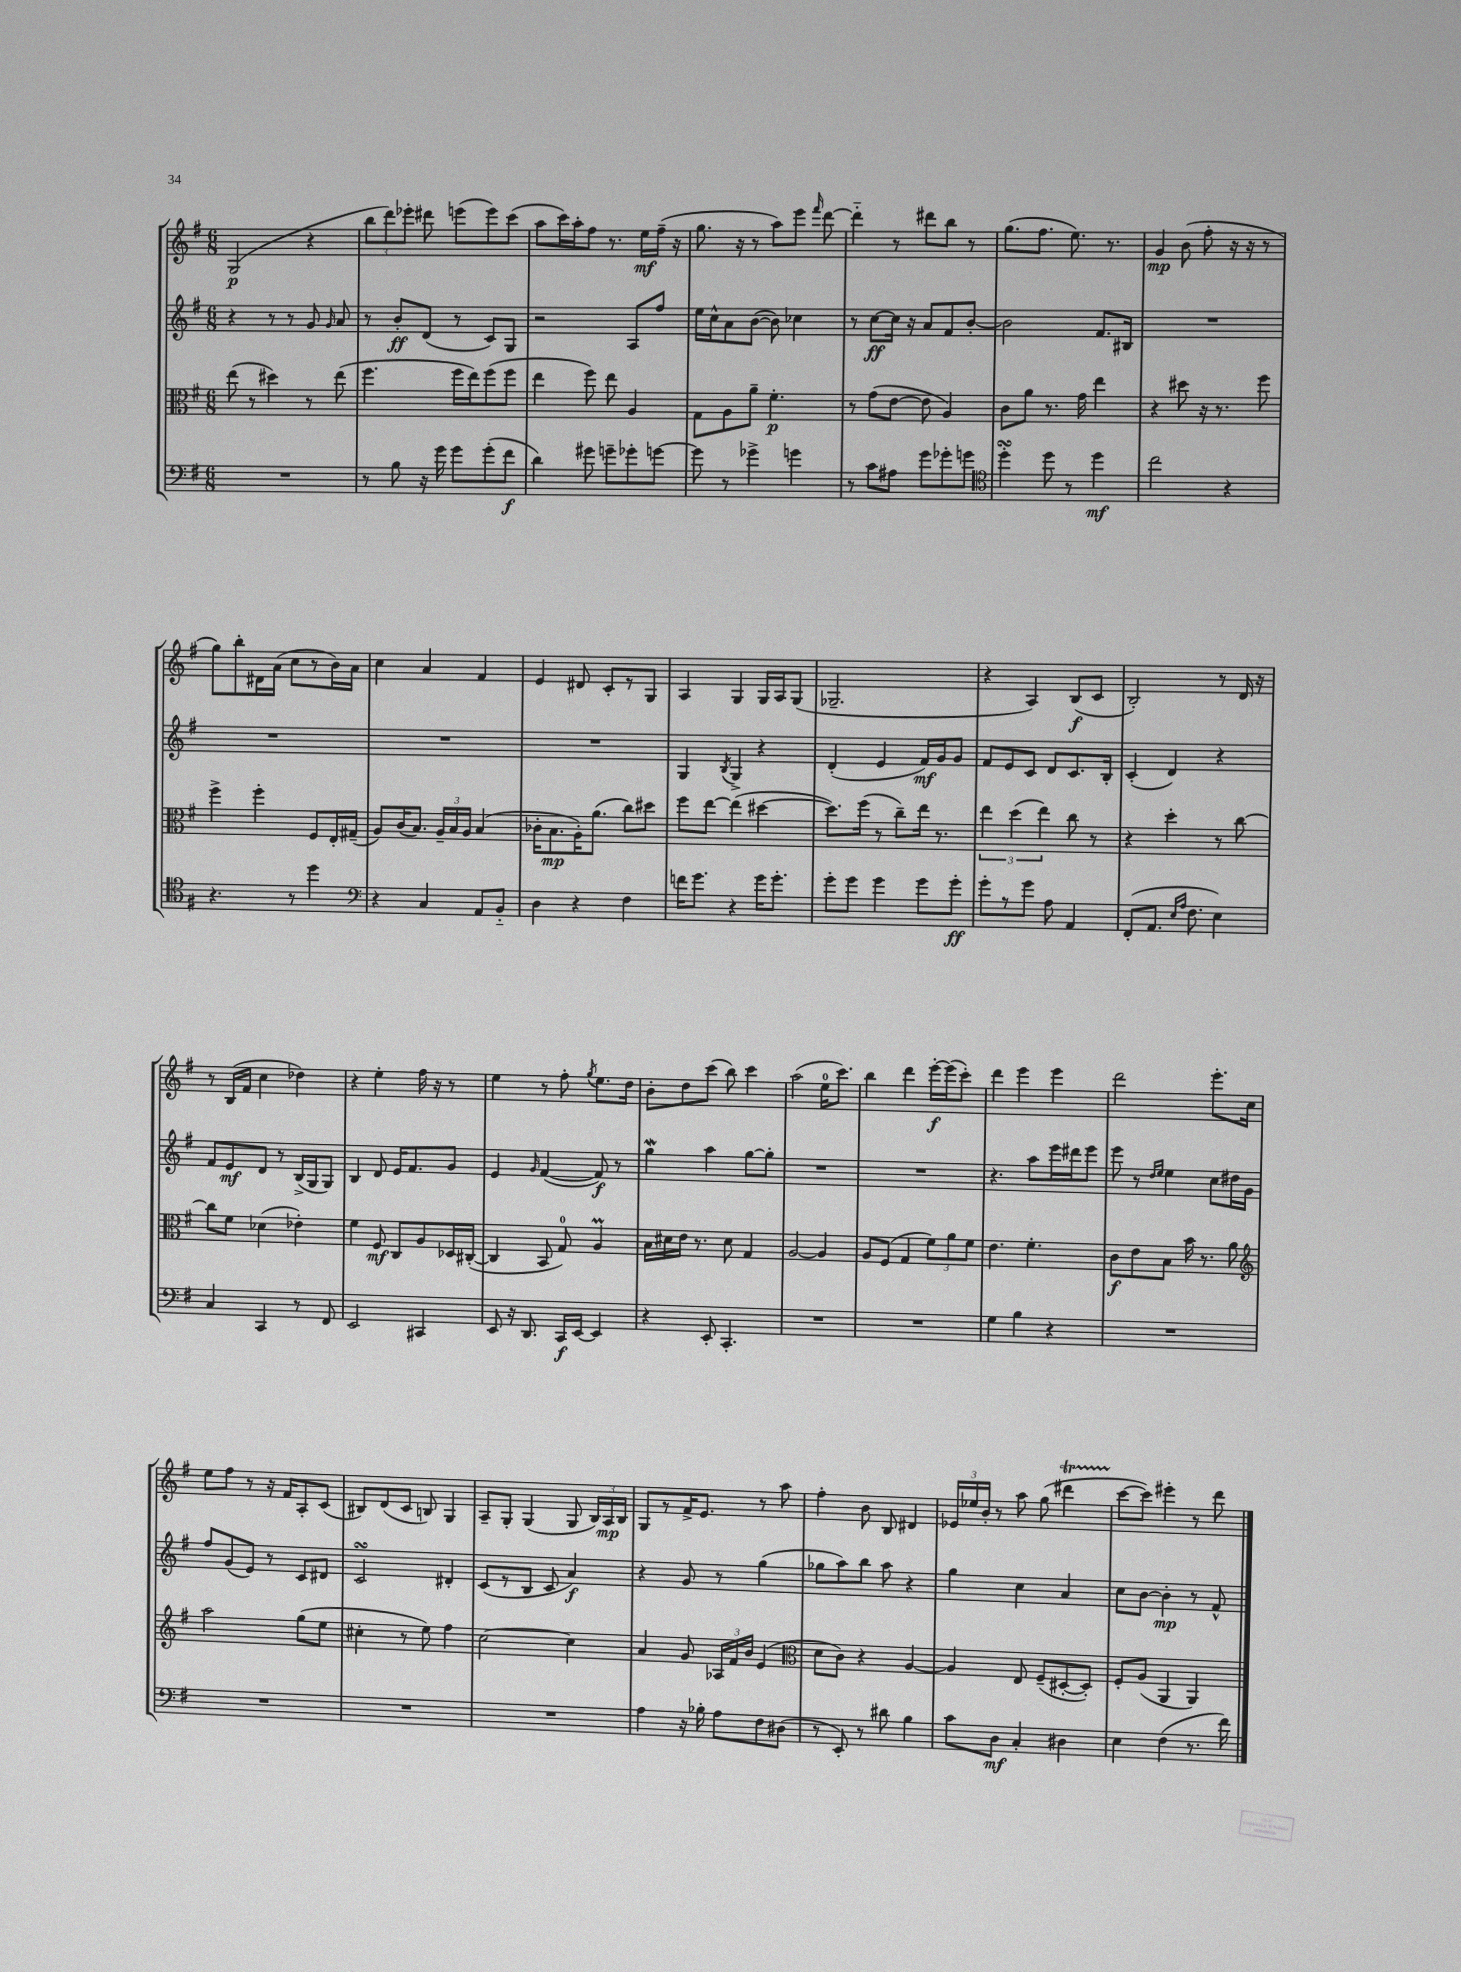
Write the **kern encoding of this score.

**kern	**dynam	**kern	**dynam	**kern	**dynam	**kern	**dynam
*part4	*part4	*part3	*part3	*part2	*part2	*part1	*part1
*staff4	*staff4	*staff3	*staff3	*staff2	*staff2	*staff1	*staff1
*clefF4	*	*clefC3	*	*clefG2	*	*clefG2	*
*k[f#]	*	*k[f#]	*	*k[f#]	*	*k[f#]	*
*M6/8	*	*M6/8	*	*M6/8	*	*M6/8	*
=22	=22	=22	=22	=22	=22	=22	=22
2.r	.	(8ee\	.	4r	.	(2G/	p
.	.	8r	.	.	.	.	.
.	.	4dd#X\)	.	8r	.	.	.
.	.	.	.	8r	.	.	.
.	.	8r	.	8g/	.	4r	.
.	.	.	.	16qqg/	.	.	.
.	.	(8ee\	.	8a/	.	.	.
=23	=23	=23	=23	=23	=23	=23	=23
8r	.	4.ff#\	.	8r	.	12bb\L	.
.	.	.	.	.	.	12ddd\)	.
8B\	.	.	.	8b'/L	ff	.	.
.	.	.	.	.	.	12eee-X'\J	.
16r	.	.	.	(8d/J	.	8ddd#X\	.
16g\	.	.	.	.	.	.	.
8g\L	.	16ff#\LL	.	8r	.	(8eeen\L	.
.	.	16ee\J)	.	.	.	.	.
(8g'\	.	(8ff#\	.	8c/L)	.	8eee\)	.
8f#\J	f	8ff#\J	.	8G/J	.	(8ccc\J	.
=24	=24	=24	=24	=24	=24	=24	=24
4d\)	.	4ee\	.	2r	.	8aa\L	.
.	.	.	.	.	.	16ccc\L)	.
.	.	.	.	.	.	16aa'\J	.
8g#X\	.	8ff#\)	.	.	.	8ff#\J	.
8gn~\L	.	8ee\	.	.	.	8.r	.
8g-X'\	.	4A/	.	8A/L	.	.	.
.	.	.	.	.	.	16ee\LL	mf
[8gn\J	.	.	.	8ff#/J	.	(16ff#~\JJ	.
.	.	.	.	.	.	16r	.
=25	=25	=25	=25	=25	=25	=25	=25
8g\]	.	8G\L	.	16ee\LL	.	8.gg\	.
.	.	.	.	16cc^^\J	.	.	.
8r	.	8A\	.	8a\	.	.	.
.	.	.	.	.	.	16r	.
4g-X^\	.	8a~\J	.	([8b\J	.	8r	.
.	.	4.f#'\	p	8b\])	.	8aa\L)	.
4gn\	.	.	.	4cc-X\	.	8eee\J	.
.	.	.	.	.	.	16qqfff#/	.
.	.	.	.	.	.	[8ddd\	.
=26	=26	=26	=26	=26	=26	=26	=26
8r	.	8r	.	8r	.	4ddd\]	.
8c\L	.	(8g\L	.	[8cc\L	ff	.	.
8A#X\J	.	[8e\J	.	16cc\Jk]	.	8r	.
.	.	.	.	16r	.	.	.
8g\L	.	8e\]	.	8a/L	.	8ddd#X\L	.
8g-X'\	.	4A/)	.	8f#/	.	8bb\J	.
8gn\J	.	.	.	[8b'/J	.	8r	.
=27	=27	=27	=27	=27	=27	=27	=27
*clefC4	*	*	*	*	*	*	*
4ddsSSS'\	.	8c\L	.	2b\]	.	(8.gg\L	.
.	.	8a\J	.	.	.	.	.
.	.	.	.	.	.	8.ff#\J	.
8dd\	.	8.r	.	.	.	.	.
8r	.	.	.	.	.	8.ee\)	.
.	.	16g\	.	.	.	.	.
4dd\	mf	4ee\	.	8.f#/L	.	.	.
.	.	.	.	.	.	8.r	.
.	.	.	.	16B#X/Jk	.	.	.
=28	=28	=28	=28	=28	=28	=28	=28
2cc\	.	4r	.	2.r	.	4g/	mp
.	.	8dd#X\	.	.	.	(8b\	.
.	.	16r	.	.	.	8ff#'\	.
.	.	8.r	.	.	.	.	.
4r	.	.	.	.	.	16r	.
.	.	.	.	.	.	16r	.
.	.	8ff#\	.	.	.	8r	.
!!LO:LB:g=z
=29	=29	=29	=29	=29	=29	=29	=29
4.r	.	4ff#^\	.	2.r	.	8gg\L)	.
.	.	.	.	.	.	8bb'\	.
.	.	4ff#'\	.	.	.	16d#X\L	.
.	.	.	.	.	.	(16a\JJ	.
8r	.	.	.	.	.	8cc\L	.
4dd\	.	8F#/L	.	.	.	8r	.
.	.	16E'/L	.	.	.	16b\L)	.
.	.	(16G#X~/JJ	.	.	.	16a\JJ	.
=30	=30	=30	=30	=30	=30	=30	=30
*clefF4	*	*	*	*	*	*	*
4r	.	8A/L)	.	2.r	.	4cc\	.
.	.	(16c/K	.	.	.	.	.
.	.	8.B/J)	.	.	.	.	.
4C/	.	.	.	.	.	4a/	.
.	.	24A~/LL	.	.	.	.	.
.	.	24B/	.	.	.	.	.
.	.	24A/JJ	.	.	.	.	.
8AA/L	.	(4B/	.	.	.	4f#/	.
8BB/J	.	.	.	.	.	.	.
=31	=31	=31	=31	=31	=31	=31	=31
4D\	.	16c-X'\KL	.	2.r	.	4e/	.
.	.	8.B\	mp	.	.	.	.
4r	.	16A'\K)	.	.	.	8d#X/	.
.	.	(8.a\J	.	.	.	.	.
.	.	.	.	.	.	8c'/L	.
4F#\	.	8cc\L)	.	.	.	8r	.
.	.	8dd#X\J	.	.	.	8G/J	.
=32	=32	=32	=32	=32	=32	=32	=32
16fn\KL	.	8ff#\L	.	4G/	.	4A/	.
8.g\J	.	.	.	.	.	.	.
.	.	[8ee\J	.	.	.	.	.
.	.	.	.	8qB/	.	.	.
4r	.	(4ee\]	.	4G^/	.	4G/	.
16g\KL	.	[4dd#X\	.	4r	.	16G/LL	.
8.g'\J	.	.	.	.	.	16A/J	.
.	.	.	.	.	.	(8G/J	.
=33	=33	=33	=33	=33	=33	=33	=33
8g'\L	.	8.dd#\L])	.	(4d'/	.	2.G-X~/	.
8g\J	.	.	.	.	.	.	.
.	.	(16ff#\Jk	.	.	.	.	.
4g\	.	8r	.	4e/	.	.	.
.	.	8cc~\L)	.	.	.	.	.
8g\L	.	16ee\Jk	.	16f#/LL)	mf	.	.
.	.	8.r	.	16g/J	.	.	.
8g'\J	ff	.	.	8g/J	.	.	.
=34	=34	=34	=34	=34	=34	=34	=34
8g'\L	.	6ee\	.	8f#/L	.	4r	.
8r	.	.	.	8e/	.	.	.
.	.	(6dd\	.	.	.	.	.
8g\J	.	.	.	8c/J	.	4A/)	.
.	.	6ee\)	.	.	.	.	.
8A\	.	.	.	8d/L	.	.	.
4AA/	.	8cc\	.	8.c/	.	(8B/L	f
.	.	8r	.	.	.	8c/J	.
.	.	.	.	16B'/Jk	.	.	.
=35	=35	=35	=35	=35	=35	=35	=35
(8FF#'/L	.	4r	.	(4c'/	.	2B'/)	.
8.AA/J	.	.	.	.	.	.	.
.	.	4dd'\	.	4d/)	.	.	.
16qqE/LL	.	.	.	.	.	.	.
16qqA/JJ	.	.	.	.	.	.	.
8.F#\	.	.	.	.	.	.	.
4E\)	.	8r	.	4r	.	8r	.
.	.	[8cc\	.	.	.	16d/	.
.	.	.	.	.	.	16r	.
!!LO:LB:g=z
=36	=36	=36	=36	=36	=36	=36	=36
4C/	.	8cc\L]	.	8f#/L	.	8r	.
.	.	8f#\J	.	8e/	mf	(16B/LL	.
.	.	.	.	.	.	16f#/JJ	.
4CC/	.	(4d-X\	.	8d/J	.	4cc\	.
.	.	.	.	8r	.	.	.
8r	.	4e-X'\)	.	(16B^/LL	.	4dd-X\)	.
.	.	.	.	16G/J	.	.	.
8FF#/	.	.	.	8G/J)	.	.	.
=37	=37	=37	=37	=37	=37	=37	=37
2EE/	.	4f#\	.	4B/	.	4r	.
.	.	8F#/	mf	8d/	.	4ee'\	.
.	.	8C/L	.	16e/KL	.	.	.
.	.	.	.	8.f#/	.	.	.
4CC#X/	.	8A/	.	.	.	16ff#\	.
.	.	.	.	.	.	16r	.
.	.	16D-X/L	.	8g/J	.	8r	.
.	.	([16C#X'/JJ	.	.	.	.	.
=38	=38	=38	=38	=38	=38	=38	=38
8EE/	.	4C#/]	.	4e/	.	4ee\	.
16r	.	.	.	.	.	.	.
8.DD/	.	.	.	.	.	.	.
.	.	.	.	16qqg/	.	.	.
.	.	8BB/	.	([4f#/	.	8r	.
16CC/LL	f	8G/)	.	.	.	8ff#'\	.
[16EE/JJ	.	.	.	.	.	.	.
.	.	.	.	.	.	8qgg/	.
4EE/]	.	4AM/	.	8f#/])	f	8.ee\L	.
.	.	.	.	8r	.	.	.
.	.	.	.	.	.	16dd\Jk	.
=39	=39	=39	=39	=39	=39	=39	=39
4r	.	16B\LL	.	4ggw\	.	8b'\L	.
.	.	16d#X\	.	.	.	.	.
.	.	16e\JJ	.	.	.	8dd\	.
.	.	8.r	.	.	.	.	.
8EE'/	.	.	.	4aa\	.	(8ccc\J	.
4.CC'/	.	8d#\	.	.	.	8bb\)	.
.	.	4G/	.	[8gg\L	.	4ccc\	.
.	.	.	.	8gg'\J]	.	.	.
=40	=40	=40	=40	=40	=40	=40	=40
2.r	.	[2A/	.	2.r	.	(2aa\	.
.	.	4A/]	.	.	.	16ee\KL	.
.	.	.	.	.	.	8.ccc\J)	.
=41	=41	=41	=41	=41	=41	=41	=41
2.r	.	8A/L	.	2.r	.	4bb\	.
.	.	(8F#/J	.	.	.	.	.
.	.	4G/	.	.	.	4ddd\	.
.	.	12f#\L)	.	.	.	[16eee'\LL	f
.	.	.	.	.	.	(16eee\J]	.
.	.	12a\	.	.	.	.	.
.	.	.	.	.	.	8ccc'\J)	.
.	.	12f#\J	.	.	.	.	.
=42	=42	=42	=42	=42	=42	=42	=42
4G\	.	4.e\	.	4.r	.	4ddd\	.
4B\	.	.	.	.	.	4eee\	.
.	.	4.f#'\	.	8aa\L	.	.	.
4r	.	.	.	16eee\L	.	4eee\	.
.	.	.	.	16ddd#X\J	.	.	.
.	.	.	.	8eee\J	.	.	.
=43	=43	=43	=43	=43	=43	=43	=43
2.r	.	8c\L	f	8eee\	.	2ddd\	.
.	.	8e\	.	8r	.	.	.
.	.	.	.	16qqdd/LL	.	.	.
.	.	.	.	16qqee/JJ	.	.	.
.	.	8B\J	.	4ee\	.	.	.
.	.	16b\	.	.	.	.	.
.	.	8.r	.	.	.	.	.
.	.	.	.	8cc\L	.	8.eee'\L	.
.	.	8a\	.	16dd#X\L	.	.	.
.	.	.	.	16g\JJ	.	16cc\Jk	.
!!LO:LB:g=z
=44	=44	=44	=44	=44	=44	=44	=44
*	*	*clefG2	*	*	*	*	*
2.r	.	2aa\	.	8ff#/L	.	8ee\L	.
.	.	.	.	(8g/	.	8ff#\J	.
.	.	.	.	8e/J)	.	8r	.
.	.	.	.	8r	.	16r	.
.	.	.	.	.	.	16f#/KL	.
.	.	(8gg\L	.	8c/L	.	8A'/	.
.	.	8ee\J	.	8d#X/J	.	(8c/J	.
=45	=45	=45	=45	=45	=45	=45	=45
2.r	.	4cc#X'\	.	2csSSs/	.	8B#X/L)	.
.	.	.	.	.	.	(8d/	.
.	.	8r	.	.	.	8c/J	.
.	.	8ee\)	.	.	.	8Bn/)	.
.	.	4ff#\	.	4d#X'/	.	4G/	.
=46	=46	=46	=46	=46	=46	=46	=46
2.r	.	[2cc\	.	(8c/L	.	8A~/L	.
.	.	.	.	8r	.	8G'/J	.
.	.	.	.	8B/J	.	(4G/	.
.	.	.	.	8c/	.	.	.
.	.	4cc\]	.	4a/)	f	8G/	.
.	.	.	.	.	.	24B/LL)	.
.	.	.	.	.	.	24A/	mp
.	.	.	.	.	.	24B/JJ	.
=47	=47	=47	=47	=47	=47	=47	=47
4A\	.	4a/	.	4r	.	8G/L	.
.	.	.	.	.	.	8r	.
16r	.	8g/	.	8g/	.	16f#^/K	.
16B-X'\	.	.	.	.	.	8.e/J	.
8A\L	.	24A-X/LL	.	8r	.	.	.
.	.	24f#/	.	.	.	.	.
.	.	24b/JJ	.	.	.	.	.
8F#\	.	(4e/	.	(4gg\	.	8r	.
(8D#X\J	.	.	.	.	.	8aa\	.
=48	=48	=48	=48	=48	=48	=48	=48
*	*	*clefC3	*	*	*	*	*
8r	.	8d\L	.	8gg-X\L	.	4ff#'\	.
8EE'/)	.	8c\J)	.	8aa\)	.	.	.
8r	.	4r	.	8bb\J	.	8b\	.
8d#X\	.	.	.	8aa\	.	8B/	.
4B\	.	[4A/	.	4r	.	4d#X/	.
=49	=49	=49	=49	=49	=49	=49	=49
8c\L	.	4A/]	.	4gg\	.	24e-X/LL	.
.	.	.	.	.	.	24ee-X/	.
.	.	.	.	.	.	24b'/JJ	.
8D\J	mf	.	.	.	.	8r	.
4C'/	.	8E/	.	4cc\	.	8aa\	.
.	.	(8F#~/L	.	.	.	(8gg\	.
4D#X\	.	[8D#X'/	.	4a/	.	4ddd#Xt\	.
.	.	8D#'/J])	.	.	.	.	.
=50	=50	=50	=50	=50	=50	=50	=50
4E\	.	8F#'/L	.	8cc\L	.	[8ccc\L	.
.	.	(8A/J	.	[8b\J	.	8ccc\J])	.
(4F#\	.	4AA/	.	4b'\]	mp	4eee#X'\	.
8.r	.	4AA/)	.	8r	.	8r	.
.	.	.	.	8f#^^/	.	8ddd\	.
16f#\)	.	.	.	.	.	.	.
==	==	==	==	==	==	==	==
*-	*-	*-	*-	*-	*-	*-	*-
